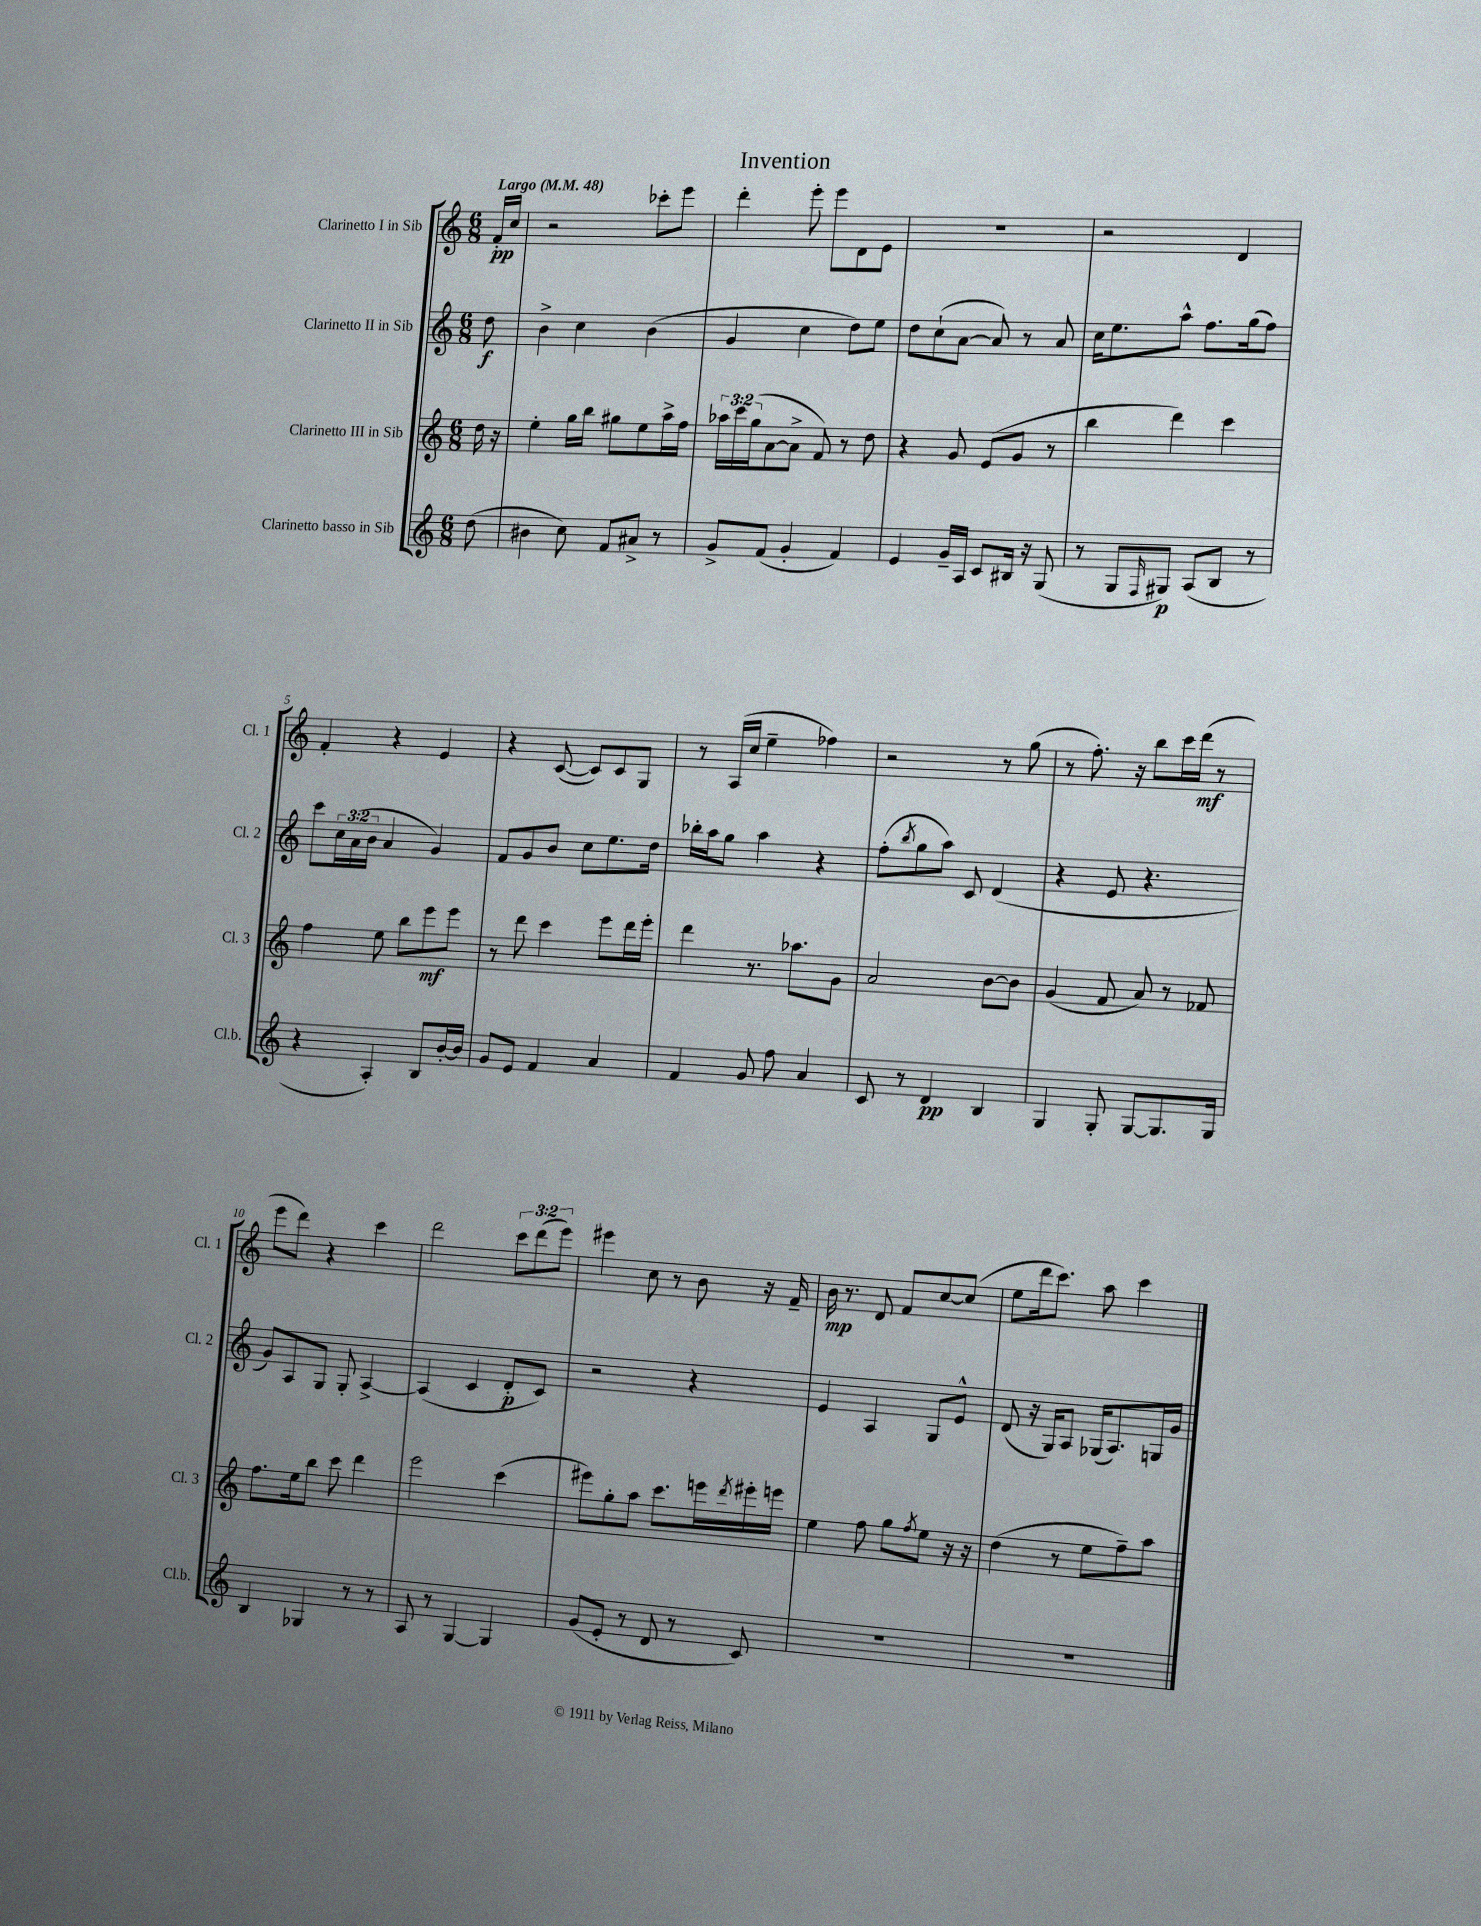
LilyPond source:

\header { title = "Invention" }
<<
\new StaffGroup <<
\new Staff = "s0" \with { instrumentName = "Clarinetto I in Sib" shortInstrumentName = "Cl. 1" } {
    \clef treble \key c \major \numericTimeSignature \time 6/8 \override Staff.TupletNumber.text = #tuplet-number::calc-fraction-text \partial 8 \tempo "Largo" 4 = 48
    f'16-.\pp c''16 |
    r2 ces'''8-. e'''8 |
    d'''4-. e'''8-. e'''8 d'8 e'8 |
    R2. |
    r2 d'4 |
    f'4-. r4 e'4 |
    r4 c'8~( c'8) c'8 g8 |
    r8 a16( c''16 e''4-- fes''4) |
    r2 r8 g''8( |
    r8 f''8.-.) r16 b''8 c'''16 d'''16\mf( r8 |
    e'''8 d'''8) r4 c'''4 |
    d'''2 \tuplet 3/2 { c'''8 d'''8( e'''8) } |
    eis'''4 c''8 r8 b'8 r16 f'16-- |
    b'16\mp r8. d'8 f'8 c''8~ c''8( |
    e''8 d'''16 c'''8.) a''8 c'''4 \bar "|." |
}
\new Staff = "s1" \with { instrumentName = "Clarinetto II in Sib" shortInstrumentName = "Cl. 2" } {
    \clef treble \key c \major \numericTimeSignature \time 6/8 \override Staff.TupletNumber.text = #tuplet-number::calc-fraction-text \partial 8
    d''8\f |
    b'4-> c''4 b'4( |
    g'4 c''4 d''8) e''8 |
    d''8 c''8-!( a'8~ a'8) r8 a'8 |
    c''16 e''8. a''8-^ f''8. g''16( f''8) |
    c'''8 \tuplet 3/2 { c''16 a'16( b'16 } a'4 g'4) |
    f'8 g'8 b'8 c''8 e''8. d''16 |
    bes''16-. a''16 g''8 a''4 r4 |
    f''8-.( \acciaccatura { b''8 } g''8 a''8) c'8 d'4( |
    r4 e'8 r4. |
    g'8) a8 g8 g8-. a4~-> |
    a4( c'4 d'8-.\p c'8) |
    r2 r4 |
    e'4 a4 g8 e'8-^ |
    d'8( r16 g16) a8 ges16( a8.) g16 g'16 \bar "|." |
}
\new Staff = "s2" \with { instrumentName = "Clarinetto III in Sib" shortInstrumentName = "Cl. 3" } {
    \clef treble \key c \major \numericTimeSignature \time 6/8 \override Staff.TupletNumber.text = #tuplet-number::calc-fraction-text \partial 8
    d''16 r16 |
    e''4-. g''16 b''16 gis''8 e''8 a''16-> f''16 |
    \tuplet 3/2 { aes''16 c'''16 g''16( } a'8~ a'8-> f'8) r8 d''8 |
    r4 g'8 e'8( g'8 r8 |
    b''4 d'''4) c'''4 |
    f''4 e''8 b''8 e'''8\mf e'''8 |
    r8 d'''8 c'''4 e'''8 d'''16 e'''16-. |
    d'''4 r8. aes''8. g'8 |
    a'2 b'8~ b'8 |
    g'4( f'8 a'8) r8 fes'8 |
    f''8. e''16 b''8 c'''8 d'''4 |
    e'''2 c'''4( |
    eis'''8) g''8-. a''8 c'''8. e'''16 \acciaccatura { d'''8 } eis'''16-. e'''16 |
    e''4 f''8 g''8 \acciaccatura { f''8 } e''8 r16 r16 |
    d''4( r8 e''8 f''8--) a''8 \bar "|." |
}
\new Staff = "s3" \with { instrumentName = "Clarinetto basso in Sib" shortInstrumentName = "Cl.b." } {
    \clef treble \key c \major \numericTimeSignature \time 6/8 \partial 8
    d''8( |
    bis'4 c''8) f'8 ais'8-> r8 |
    g'8-> f'8( g'4-. f'4) |
    e'4 g'16-- a16 c'8 bis16 r16 g8( |
    r8 g8 \grace { f16 } gis8\p) a8( b8 r8 |
    r4 a4-.) b8 b'16~-. b'16 |
    g'8 e'8 f'4 a'4 |
    f'4 g'8 f''8 a'4 |
    c'8 r8 d'4\pp b4 |
    g4 g8-. g8~ g8. g16 |
    b4 ges4 r8 r8 |
    a8 r8 g4~ g4 |
    g'8( e'8-. r8 d'8 r8 c'8) |
    R2. |
    R2. \bar "|." |
}
>>
>>
